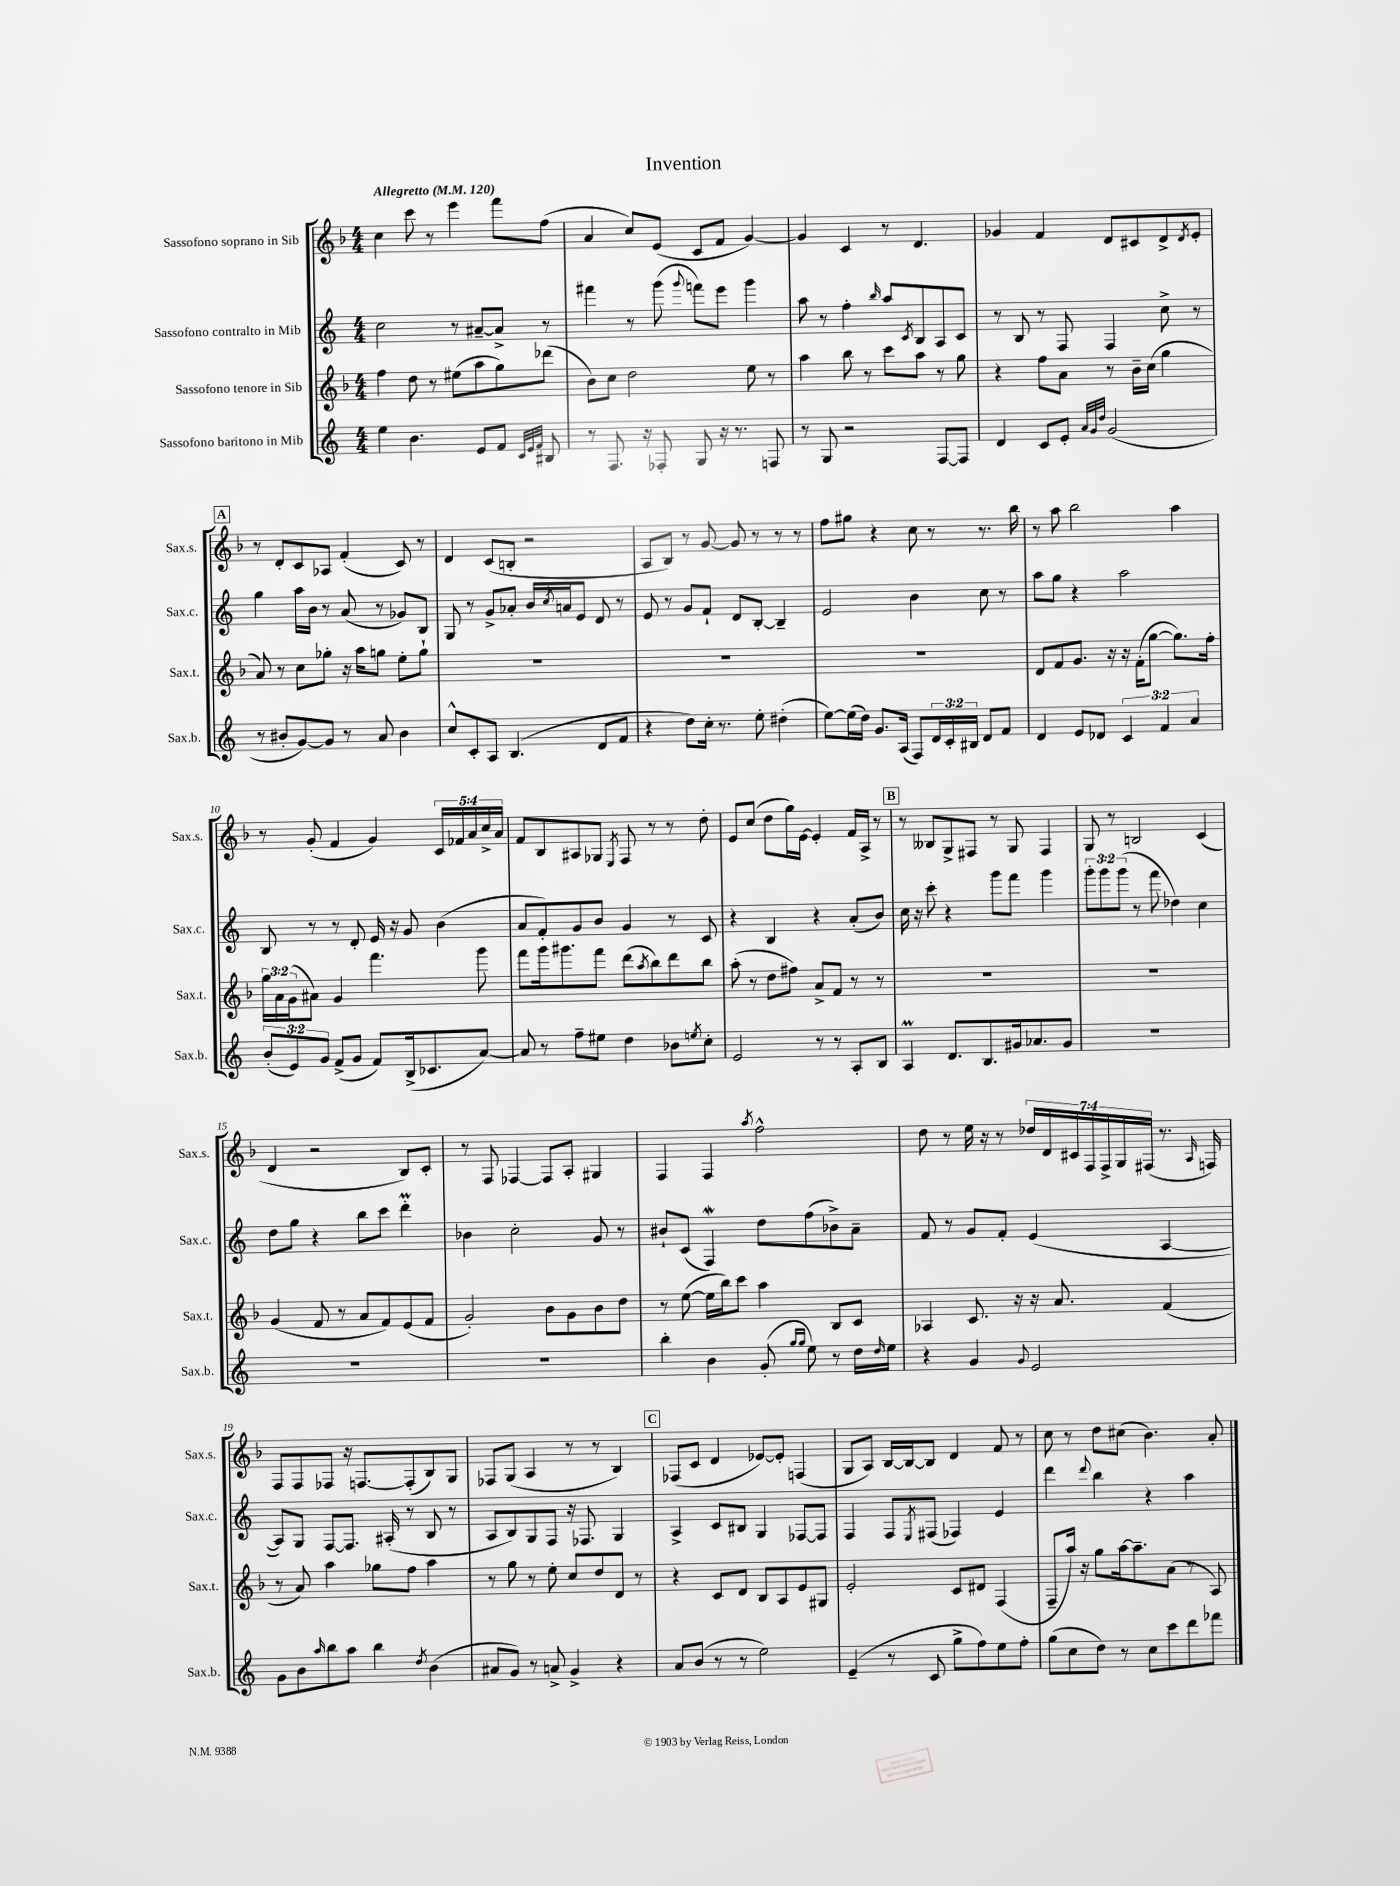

**kern	**kern	**kern	**kern
*part4	*part3	*part2	*part1
*staff4	*staff3	*staff2	*staff1
*I"Sassofono baritono in Mib	*I"Sassofono tenore in Sib	*I"Sassofono contralto in Mib	*I"Sassofono soprano in Sib
*I'Sax.b.	*I'Sax.t.	*I'Sax.c.	*I'Sax.s.
*clefG2	*clefG2	*clefG2	*clefG2
*k[]	*k[b-]	*k[]	*k[b-]
*M4/4	*M4/4	*M4/4	*M4/4
*MM120	*MM120	*MM120	*MM120
=1	=1	=1	=1
!	!	!	!LO:TX:a:B:t=Allegretto
4ee\	4ff\	2cc\	4cc\
4.b\	8dd\	.	8ccc\
.	8r	.	8r
.	(8ee#X\L	8r	4eee\
8e/L	8aa\	[8a#X~/L	.
8f/J	8gg\)	8a#^/J]	8fff\L
32qqc/LLL	.	.	.
32qqe/	.	.	.
32qqf/JJJ	.	.	.
8B#X/	(8ddd-X\J	8r	(8ff\J
=2	=2	=2	=2
8r	8b-\L)	4fff#X\	4a/
8.F/	8cc\J	.	.
.	2dd\	8r	8cc/L)
16r	.	.	.
8F-X'/	.	(8ggg\	(8e/J
.	.	8qqggg/	.
8G/	.	8fffn\L)	8c/L
16r	.	8eee\J	8f/J
8.r	.	.	.
.	8ee\	4ggg\	[4g/)
8Fn/	8r	.	.
=3	=3	=3	=3
8r	4aa\	8aa\	4g/]
8G/	.	8r	.
2r	8bb-\	4ff'\	4c/
.	8r	.	.
.	.	16qqbb/	.
.	8ccc\L	8aa/L	8r
.	.	8qc/	.
.	8aa\J	8B/	4.d/
[8F/L	8r	8A/	.
8F/J]	8gg\	8c/J	.
=4	=4	=4	=4
4d/	4r	8r	4g-X/
.	.	8B/	.
8c/L	8ff\L	8r	4f/
8e'/J	8a\J	8F/	.
32qqa/LLL	.	.	.
32qqg/	.	.	.
32qqdd/JJJ	.	.	.
(2g/	8r	4F/	8d/L
.	16b-~\LL	.	8c#X/
.	(16cc\JJ	.	.
.	4gg\	8cc^\	8d^/
.	.	.	8qd/
.	.	8r	8e'/J
!!LO:LB:g=z
!!LO:REH:place=s1:t=A
=5	=5	=5	=5
8r	8a/)	4gg\	8r
8b#X'/L	8r	.	8d'/L
[8g/)	8cc\L	16aa\LL	8c/
.	.	16b\JJ	.
8g/J]	8gg-X'\J	8r	8A-X/J
8r	16r	(8a/	(4f'/
.	16aa\KL	.	.
8a/	8ggn\J	8r	.
4b#\	8ee'\L	8g-X/L)	8c/)
.	8gg`\J	8B/J	8r
=6	=6	=6	=6
8cc^^/L	1r	8G/	4d/
8c'/	.	8r	.
8A/J	.	8g^/L	(8c/L
(4.B/	.	8a-X'/J	8Bn'/J
.	.	16b/LL	2r
.	.	8qcc/	.
.	.	16an/J	.
.	.	8e/J	.
8d/L	.	8d/	.
8f/J	.	8r	.
=7	=7	=7	=7
4r	1r	8e/	8A/L
.	.	8r	8B-/J)
8dd\L)	.	8g/L	8r
16cc'\Jk	.	8f`/J	[8g/
8.r	.	.	.
.	.	8d/L	8g/]
8ee'\	.	[8B'/J	8r
(4dd#X'\	.	4B~/]	8r
.	.	.	8r
=8	=8	=8	=8
[8ee\L)	1r	2e/	8ff\L
(16ee\L]	.	.	8gg#X\J
16dd\JJ)	.	.	.
8.g/L	.	.	4r
(16A/Jk	.	.	.
8F/L)	.	4b\	8cc\
24d/L	.	.	8r
24c'/	.	.	.
24B#X/JJ	.	.	.
8d/L	.	8cc\	8.r
8f/J	.	8r	.
.	.	.	16bb-\
=9	=9	=9	=9
4d/	8d/L	8aa\L	8r
.	8f/	8gg\J	8aa\
8e/L	8.g/J	4r	2bb-\
8d-X/J	.	.	.
.	16r	.	.
6c/	16r	2aa\	.
.	(16f'\KL	.	.
.	[8gg\J	.	.
6f/	.	.	.
.	8.gg\L])	.	4aa\
6a/	.	.	.
.	16ff'\Jk	.	.
!!LO:LB:g=z
=10	=10	=10	=10
(12b'/L	24gg\LL	8B/	8r
.	24a\	.	.
12e/)	(24g\J	.	.
.	8a#X\J)	8r	(8g'/
12g/J	.	.	.
(8f^/L	4g/	8r	4f/
8g/J	.	8d'/	.
8f/L)	4.fff\	16e/	4g/)
.	.	16r	.
(16B^/k	.	8g/	.
8.c-X/	.	.	.
.	.	(4b\	20c/LL
.	.	.	20f-X/
.	.	.	20a/
[8a/J)	8ggg\	.	.
.	.	.	20cc^/
.	.	.	20a/JJ
=11	=11	=11	=11
8a/]	8fff\L	8a/L	8f/L
8r	16ggg\k	8f'/)	8B-/
.	8.ggg#X\	.	.
8ff~\L	.	8g/	8A#X/
8ee#X\J	8fff\J	8b/J	8G-X/J
.	.	.	8qE/
4dd\	(8ddd\L	4g/	8F/
.	8qaa/	.	.
.	8bb-\)	.	8r
8b-X\L	8ddd\	8r	8r
8qeen/	.	.	.
8cc'\J	8bb-\J	8c/	8dd'\
=12	=12	=12	=12
2e/	(8aa'\	4r	8e/L
.	8r	.	(8cc/J
.	8dd\L	4B/	8dd\L
.	8ff#X\J)	.	16gg\L)
.	.	.	[16e\JJ
8r	8a^/L	4r	4e'/]
8r	8f/J	.	.
8A'/L	8r	(8a'/L	16f/LL
.	.	.	16A^/JJ
8B/J	8r	8b/J)	8r
!!LO:REH:place=s1:t=B
=13	=13	=13	=13
4AM/	1r	16cc\	8r
.	.	16r	.
.	.	8ccc'\	8B--X/L
8.d/L	.	4r	8G^/
.	.	.	8F#X/J
8.B/	.	.	.
.	.	8ggg\L	8r
16g#X/k	.	8fff\J	8G/
8.a-X/	.	.	.
.	.	4ggg\	4F#/
8g#/J	.	.	.
=14	=14	=14	=14
1r	1r	12ggg'\L	8G/
.	.	12ggg\	.
.	.	.	8r
.	.	(12ggg\J	.
.	.	8r	2Bn/
.	.	8fff\	.
.	.	4dd-X\)	.
.	.	4cc\	(4c/
!!LO:LB:g=z
=15	=15	=15	=15
1r	(4g/	8dd\L	4d/
.	.	8gg\J	.
.	8f/	4r	2r
.	8r	.	.
.	8a/L	8bb\L	.
.	8f/)	8ccc\J	.
.	(8e/	4dddM'\	8B-/L)
.	8f/J	.	8c'/J
=16	=16	=16	=16
1r	2g'/)	4b-X\	8r
.	.	.	8F/
.	.	2cc'\	[4F-X/
.	8b-\L	.	8F-/L]
.	8g\	.	8A'/J
.	8b-\	8g/	4G#X/
.	8dd\J	8r	.
=17	=17	=17	=17
4bb'\	8r	8b#X`/L	4F/
.	([8ee\	(8c/J	.
4b\	16ee\LL]	4Fw/)	4F/
.	16bb-\J)	.	.
.	8ccc\J	.	.
.	.	.	8qaa/
(8g'/	4aa\	8dd\L	2ff^^\
16qqgg/LL	.	.	.
16qqgg/JJ	.	.	.
8ee\)	.	(8ff\	.
8r	8B-/L	8b-X^\)	.
16dd\LL	8c/J	8a~\J	.
16qqdd/	.	.	.
16ee\JJ	.	.	.
=18	=18	=18	=18
4r	4A-X/	8f/	8dd\
.	.	8r	8r
4g/	8.c/	8g/L	16ee\
.	.	.	16r
.	.	8f'/J	8r
.	16r	.	.
8qqg/	.	.	.
2e/	16r	(4e/	28dd-X/LL
.	.	.	28d/
.	8.a/	.	.
.	.	.	28c#X/
.	.	.	28F/
.	.	.	28F^/
.	.	.	28G/
.	.	.	(28F#X/JJ
.	(4f/	[4A/	8.r
.	.	.	16qqA/
.	.	.	16Fn/)
!!LO:LB:g=z
=19	=19	=19	=19
8g\L	8r	8A/L])	8F/L
8b\	8a/)	8G/J	8F/
16qqaa/	.	.	.
8bb\	4aa\	[8F/L	8F-X/J
8aa\J	.	8.F/J]	16r
.	.	.	[8.Fn/L
4bb\	8gg-X\L	.	.
.	.	(16A#X'/	.
.	8ff\J	8r	(8F'/]
8qdd/	.	.	.
(4b\	4aa\	8B/	8B-/)
.	.	8r	8G/J
=20	=20	=20	=20
8a#X/L	8r	8A/L	8F-X/L
8g/J)	8gg\	8B/)	(8G/J
8r	8r	8G/	4A/
8an^/	8ee'\	8F/J	.
4g^/	8cc/L	16r	8r
.	.	8.F-X/	.
.	8dd/	.	8r
4r	8d/J	4G/	4B-/)
.	8r	.	.
!!LO:REH:place=s1:t=C
=21	=21	=21	=21
8a/L	4r	4A^/	(8F-X/L
(8b/J	.	.	8c/J
8r	8c/L	8c/L	4d/
8r	8d/J	8B#X/J	.
2ee\)	8B-/L	4G/	[8e-X/L)
.	8A/	.	8e-'/J]
.	8e/	[8F-X/L	(4Fn/
.	8G#X/J	8F-/J]	.
=22	=22	=22	=22
(4e~/	2e'/	4F/	8G/L
.	.	.	8A/J)
8r	.	8F/L	[16B-/LL
.	.	.	16B-/J_
.	.	8qE/	.
8c/	.	(8F#X/J	8B-/J]
8gg^\L	8c/L	4F-X/)	4d/
8ff\)	8d#X/J	.	.
8ee\	(4F/	4e/	8f/
8ff'\J	.	.	8r
=23	=23	=23	=23
(8gg\L	8F~/L	4ddd\	8cc\
8cc\	16aa/Jk)	.	8r
.	16r	.	.
.	.	8qqddd/	.
8dd\J)	8gg\L	4bb\	8dd\L
8r	[16aa\k	.	(8cc#X\J
.	8.aa~\]	.	.
8cc\L	.	4r	4.b-\)
8ccc\	(8a\J	.	.
8ddd\	8r	4aa\	.
8fff-X\J	8A/)	.	8a'/
==	==	==	==
*-	*-	*-	*-
